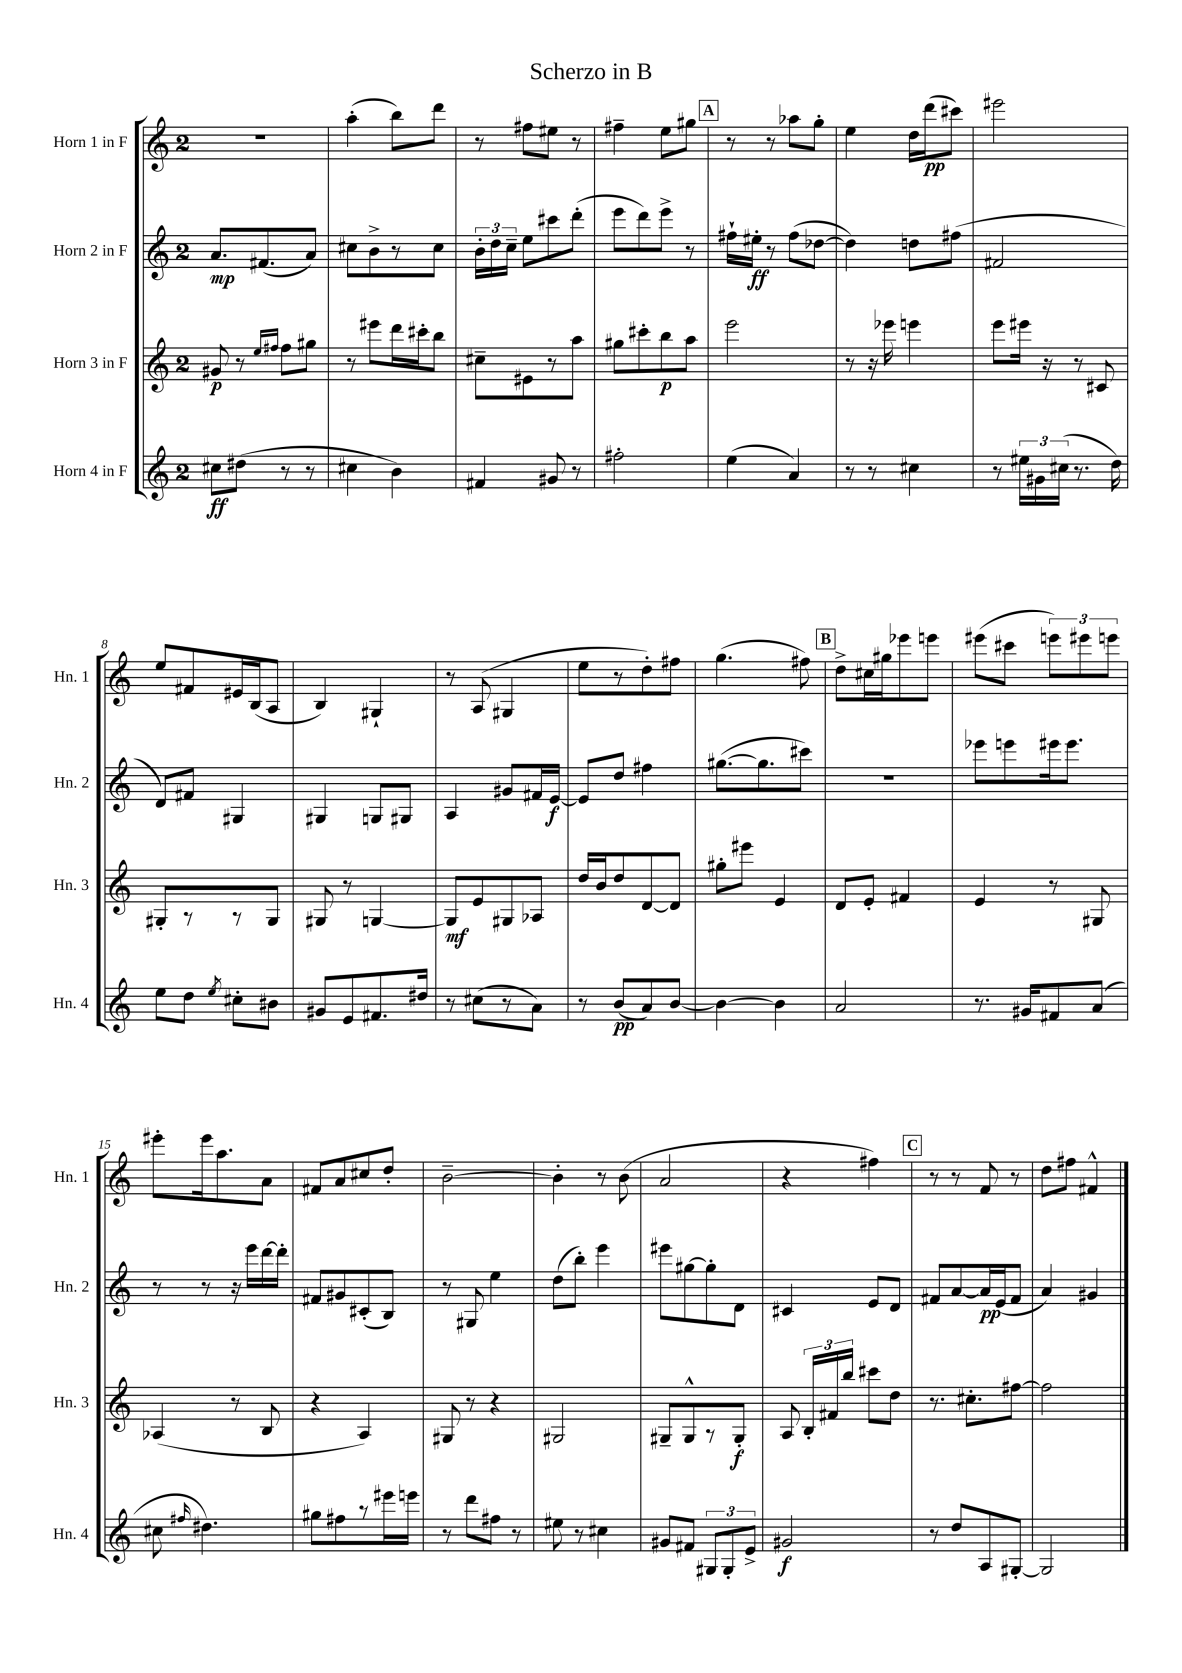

**kern	**dynam	**kern	**dynam	**kern	**dynam	**kern	**dynam
*part4	*part4	*part3	*part3	*part2	*part2	*part1	*part1
*staff4	*staff4	*staff3	*staff3	*staff2	*staff2	*staff1	*staff1
*I"Horn 4 in F	*	*I"Horn 3 in F	*	*I"Horn 2 in F	*	*I"Horn 1 in F	*
*I'Hn. 4	*	*I'Hn. 3	*	*I'Hn. 2	*	*I'Hn. 1	*
*clefG2	*	*clefG2	*	*clefG2	*	*clefG2	*
*k[]	*	*k[]	*	*k[]	*	*k[]	*
*M2/4	*	*M2/4	*	*M2/4	*	*M2/4	*
=1	=1	=1	=1	=1	=1	=1	=1
8cc#X\L	ff	8g#X/	p	8.a/L	mp	2r	.
(8dd#X\J	.	8r	.	.	.	.	.
.	.	.	.	(8.f#X/	.	.	.
.	.	16qqee/LL	.	.	.	.	.
.	.	16qqff#X/JJ	.	.	.	.	.
8r	.	8ff#\L	.	.	.	.	.
8r	.	8gg#X\J	.	8a/J)	.	.	.
=2	=2	=2	=2	=2	=2	=2	=2
4cc#X\	.	8r	.	8cc#X\L	.	(4aa'\	.
.	.	8eee#X\L	.	8b^\	.	.	.
4b\)	.	16ddd\L	.	8r	.	8bb\L)	.
.	.	16ccc#X'\J	.	.	.	.	.
.	.	8bb\J	.	8cc#\J	.	8ddd\J	.
=3	=3	=3	=3	=3	=3	=3	=3
4f#X/	.	8cc#X~\L	.	24b'\LL	.	8r	.
.	.	.	.	24dd\	.	.	.
.	.	.	.	24cc~\JJ	.	.	.
.	.	8e#X\	.	8ee\L	.	8ff#X\L	.
8g#X/	.	8r	.	8ccc#X\	.	8ee#X\J	.
8r	.	8aa\J	.	(8ddd'\J	.	8r	.
=4	=4	=4	=4	=4	=4	=4	=4
2ff#X'\	.	8gg#X\L	.	8eee\L	.	4ff#X~\	.
.	.	8ccc#X'\	.	8ddd\)	.	.	.
.	.	8bb\	p	8eee^\J	.	8ee\L	.
.	.	8aa\J	.	8r	.	8gg#X\J	.
!!LO:REH:place=s1:t=A
=5	=5	=5	=5	=5	=5	=5	=5
(4ee\	.	2eee\	.	16ff#X`\LL	.	8r	.
.	.	.	.	16ee#X'\JJ	ff	.	.
.	.	.	.	8r	.	8r	.
4a/)	.	.	.	(8ff#\L	.	8aa-X\L	.
.	.	.	.	[8dd-X\J	.	8gg'\J	.
=6	=6	=6	=6	=6	=6	=6	=6
8r	.	8r	.	4dd-\])	.	4ee\	.
8r	.	16r	.	.	.	.	.
.	.	16eee-X\	.	.	.	.	.
4cc#X\	.	4eeen\	.	8ddn\L	.	16dd\LL	.
.	.	.	.	.	.	(16ddd\J	pp
.	.	.	.	(8ff#X\J	.	8ccc#X\J)	.
=7	=7	=7	=7	=7	=7	=7	=7
8r	.	8eee\L	.	2f#X/	.	2eee#X\	.
24ee#X\LL	.	16eee#X\Jk	.	.	.	.	.
24g#X\	.	.	.	.	.	.	.
.	.	16r	.	.	.	.	.
(24cc#X\JJ	.	.	.	.	.	.	.
8.r	.	8r	.	.	.	.	.
.	.	8c#X/	.	.	.	.	.
16dd\)	.	.	.	.	.	.	.
!!LO:LB:g=z
=8	=8	=8	=8	=8	=8	=8	=8
8ee\L	.	8G#X'/L	.	8d/L)	.	8ee/L	.
8dd\J	.	8r	.	8f#X/J	.	8f#X/	.
8qee/	.	.	.	.	.	.	.
8cc#X'\L	.	8r	.	4G#X/	.	16e#X/L	.
.	.	.	.	.	.	(16B/J	.
8b#X\J	.	8G#/J	.	.	.	8A/J	.
=9	=9	=9	=9	=9	=9	=9	=9
8g#X/L	.	8G#X/	.	4G#X/	.	4B/)	.
8e/	.	8r	.	.	.	.	.
8.f#X/	.	[4Gn/	.	8Gn/L	.	4G#X`/	.
.	.	.	.	8G#X/J	.	.	.
16dd#X/Jk	.	.	.	.	.	.	.
=10	=10	=10	=10	=10	=10	=10	=10
8r	.	8G/L]	mf	4A/	.	8r	.
(8cc#X\L	.	8e/	.	.	.	(8A/	.
8r	.	8G#X/	.	8g#X/L	.	4G#X/	.
8a\J)	.	8A-X/J	.	16f#X/L	.	.	.
.	.	.	.	[16e/JJ	f	.	.
=11	=11	=11	=11	=11	=11	=11	=11
8r	.	16dd/LL	.	8e/L]	.	8ee\L	.
.	.	16b/J	.	.	.	.	.
(8b/L	pp	8dd/	.	8dd/J	.	8r	.
8a/)	.	[8d/	.	4ff#X\	.	8dd'\)	.
[8b/J	.	8d/J]	.	.	.	8ff#X\J	.
=12	=12	=12	=12	=12	=12	=12	=12
4b\_	.	8gg#X'\L	.	([8.gg#X\L	.	(4.gg\	.
.	.	8eee#X\J	.	.	.	.	.
.	.	.	.	8.gg#\]	.	.	.
4b\]	.	4e/	.	.	.	.	.
.	.	.	.	8ccc#X\J)	.	8ff#X\)	.
!!LO:REH:place=s1:t=B
=13	=13	=13	=13	=13	=13	=13	=13
2a/	.	8d/L	.	2r	.	8dd^\L	.
.	.	8e'/J	.	.	.	16cc#X\L	.
.	.	.	.	.	.	16gg#X\J	.
.	.	4f#X/	.	.	.	8eee-X\	.
.	.	.	.	.	.	8eeen\J	.
=14	=14	=14	=14	=14	=14	=14	=14
8.r	.	4e/	.	8eee-X\L	.	(8eee#X\L	.
.	.	.	.	8eeen\	.	8ccc#X\J	.
16g#X/KL	.	.	.	.	.	.	.
8f#X/	.	8r	.	16eee#X\k	.	12eeen\L)	.
.	.	.	.	8.eee#\J	.	.	.
.	.	.	.	.	.	12eee#X\	.
(8a/J	.	8G#X/	.	.	.	.	.
.	.	.	.	.	.	12eeen\J	.
!!LO:LB:g=z
=15	=15	=15	=15	=15	=15	=15	=15
8cc#X\	.	(4A-X/	.	8r	.	8eee#X'\L	.
16qqff#X/	.	.	.	.	.	.	.
4.dd#X\)	.	.	.	8r	.	16eee#\k	.
.	.	.	.	.	.	8.aa\	.
.	.	8r	.	16r	.	.	.
.	.	.	.	16eee\LL	.	.	.
.	.	8B/	.	[16ddd\	.	8a\J	.
.	.	.	.	16ddd'\JJ]	.	.	.
=16	=16	=16	=16	=16	=16	=16	=16
8gg#X\L	.	4r	.	8f#X/L	.	8f#X/L	.
8ff#X\	.	.	.	8g#X/	.	8a/	.
8r	.	4A/)	.	(8c#X'/	.	8cc#X/	.
16eee#X\L	.	.	.	8B/J)	.	8dd'/J	.
16eeen\JJ	.	.	.	.	.	.	.
=17	=17	=17	=17	=17	=17	=17	=17
8r	.	8G#X/	.	8r	.	[2b~\	.
8ddd\L	.	8r	.	8G#X/	.	.	.
8ff#X\J	.	4r	.	4ee\	.	.	.
8r	.	.	.	.	.	.	.
=18	=18	=18	=18	=18	=18	=18	=18
8ee#X\	.	2G#X/	.	(8dd\L	.	4b'\]	.
8r	.	.	.	8bb'\J)	.	.	.
4cc#X\	.	.	.	4eee\	.	8r	.
.	.	.	.	.	.	(8b\	.
=19	=19	=19	=19	=19	=19	=19	=19
8g#X/L	.	8G#X~/L	.	8eee#X\L	.	2a/	.
8f#X/J	.	8G#^^/	.	[8gg#X\	.	.	.
12G#X/L	.	8r	.	8gg#'\]	.	.	.
12G#'/	.	.	.	.	.	.	.
.	.	8G#'/J	f	8d\J	.	.	.
12e^/J	.	.	.	.	.	.	.
=20	=20	=20	=20	=20	=20	=20	=20
2g#X/	f	8A/	.	4c#X/	.	4r	.
.	.	24B'/LL	.	.	.	.	.
.	.	24f#X/	.	.	.	.	.
.	.	24bb/JJ	.	.	.	.	.
.	.	8ccc#X\L	.	8e/L	.	4ff#X\)	.
.	.	8dd\J	.	8d/J	.	.	.
!!LO:REH:place=s1:t=C
=21	=21	=21	=21	=21	=21	=21	=21
8r	.	8.r	.	8f#X/L	.	8r	.
8dd/L	.	.	.	[8a/	.	8r	.
.	.	8.cc#X'\L	.	.	.	.	.
8A/	.	.	.	16a/L]	pp	8f/	.
.	.	.	.	(16e/J	.	.	.
[8G#X'/J	.	[8ff#X\J	.	8f#/J	.	8r	.
=22	=22	=22	=22	=22	=22	=22	=22
2G#/]	.	2ff#\]	.	4a/)	.	8dd\L	.
.	.	.	.	.	.	8ff#X\J	.
.	.	.	.	4g#X/	.	4f#X^^/	.
==	==	==	==	==	==	==	==
*-	*-	*-	*-	*-	*-	*-	*-
